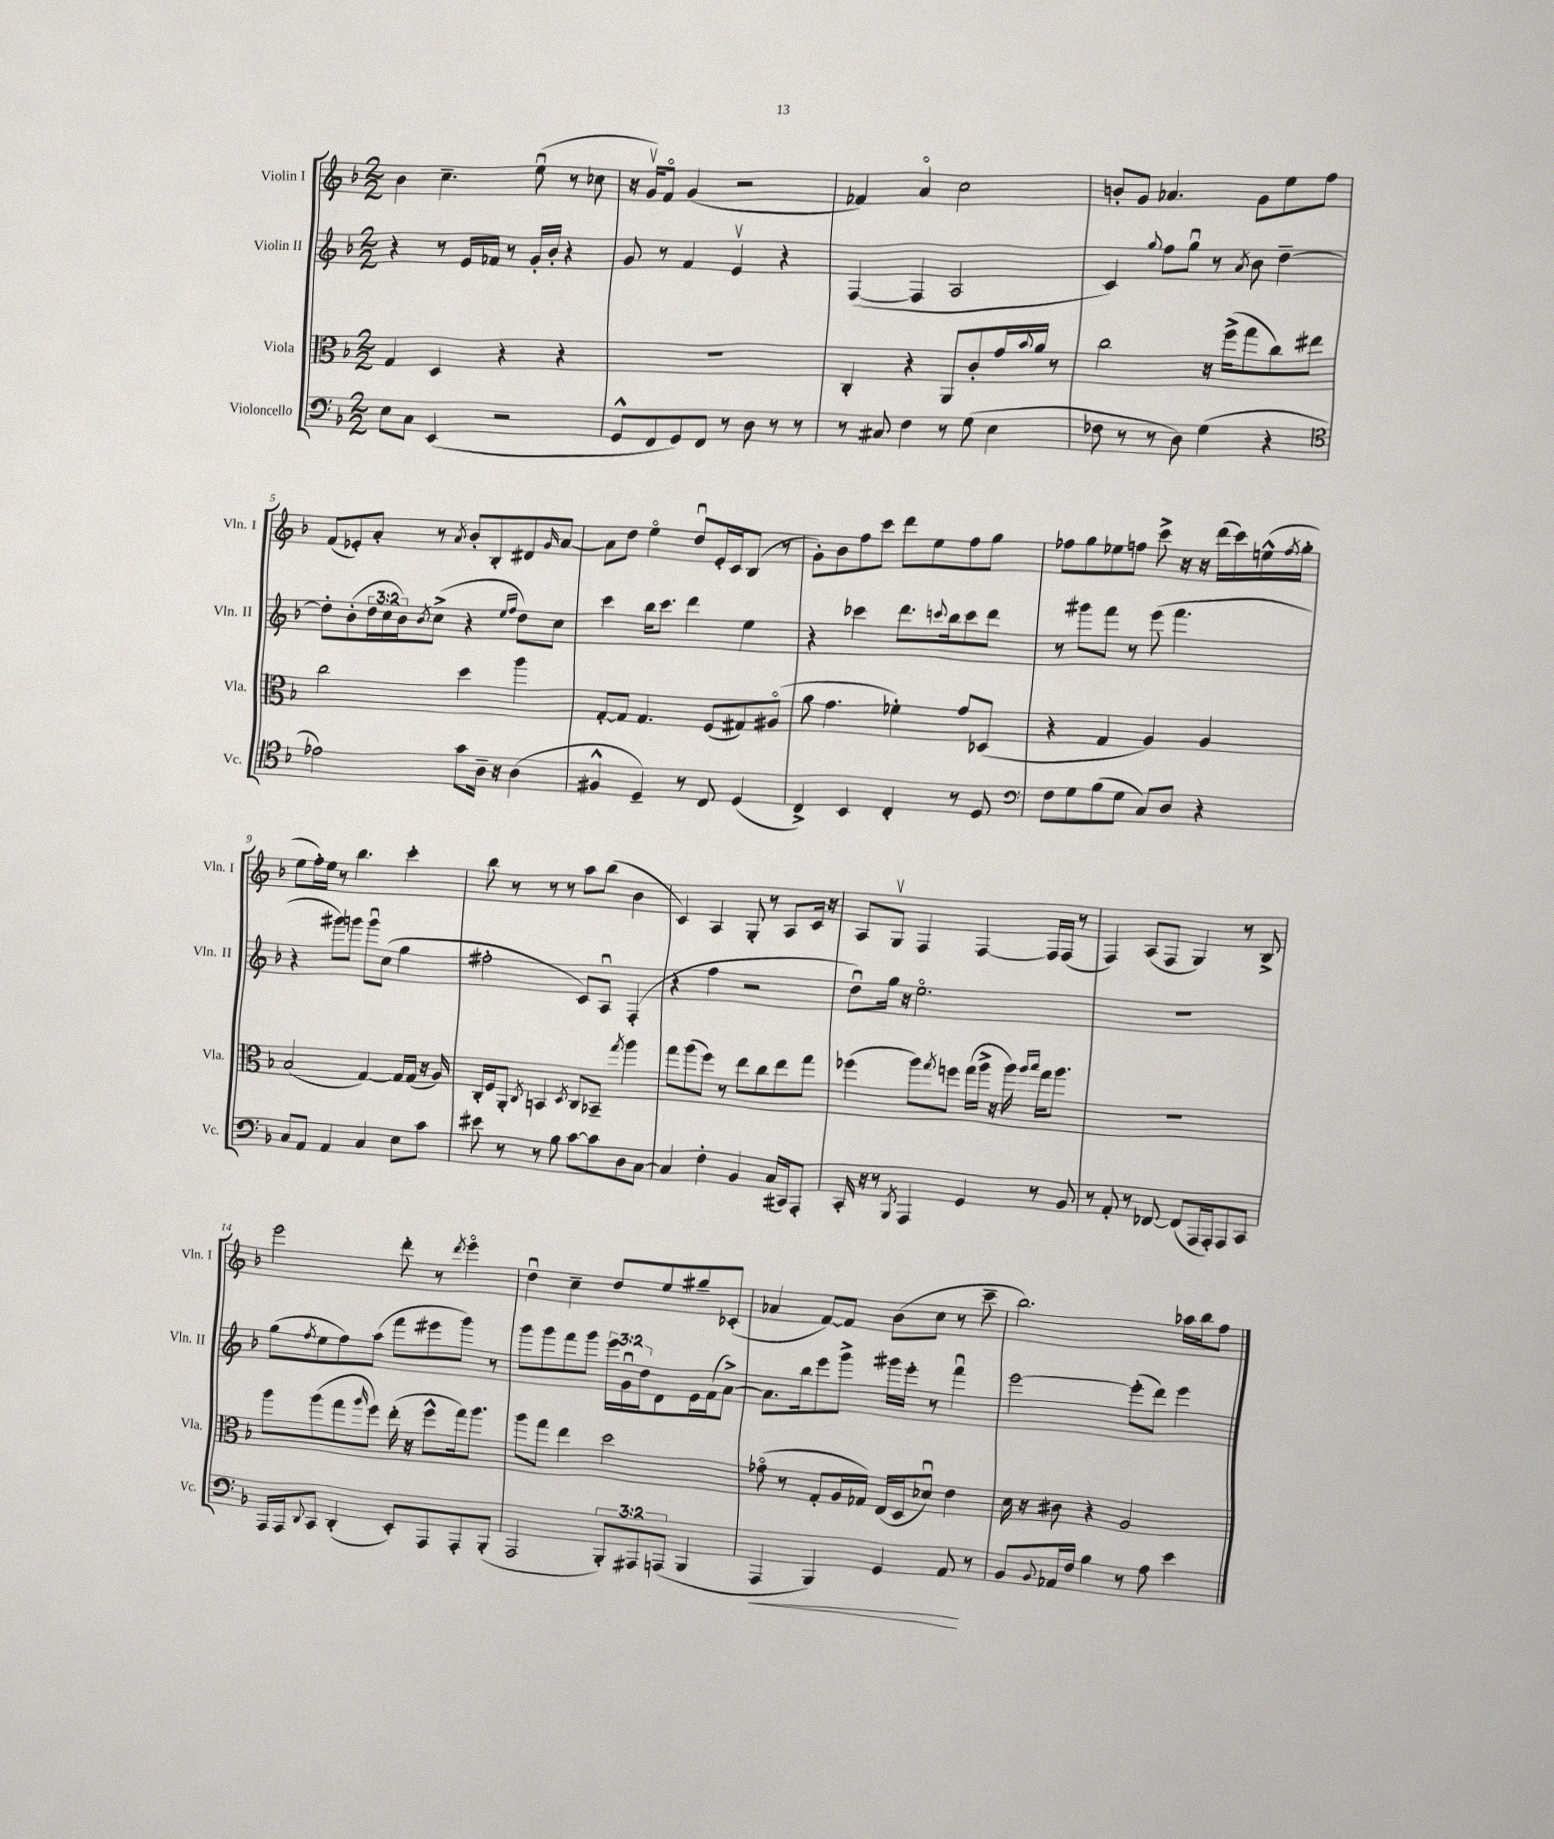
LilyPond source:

<<
\new StaffGroup <<
\new Staff = "s0" \with { instrumentName = "Violin I" shortInstrumentName = "Vln. I" } {
    \clef treble \key f \major \numericTimeSignature \time 2/2
    bes'4 c''4.-- e''8\downbow( r8 ces''8 |
    r16 g'16\upbow) f'8\flageolet g'4( r2 |
    fes'4) a'4\flageolet c''2 |
    b'8-. g'8 aes'4. g'8 e''8 f''8 |
    f'8( ees'8-.) a'8-. r8 \acciaccatura { a'8 } bes'8-. bes8-. dis'8 \grace { g'16 } a'8~ |
    a'8 d''8 e''4\flageolet d''8\downbow e'16-. c'16 bes8( r8 |
    g'8-.) bes'8 f''8 c'''8 d'''8 e''8 f''8 g''8 |
    fes''8 g''8 ees''8 f''8 c'''8-> r16 r16 d'''16( c'''16) e''16-^( \acciaccatura { f''8 } g''16-. |
    e''8 f''16-.) e''16 r8 bes''4. c'''4-. |
    bes''8 r8 r8 r8 a''8 bes''8( bes'4 |
    c'4) a4 g8-. r8 a8 c'16 r16 |
    a8 g8\upbow f4 f4~ f16 f16( r8 |
    f4) a8( f8 g4) r8 bes8-> |
    e'''2 d'''8-. r8 \acciaccatura { d'''8 } e'''4\flageolet |
    d''4\downbow c''4-- d''8 e''8 gis''8-- ces'8-.( |
    aes'4 f'8~) f'8 bes'8( c''8 r8 c'''8-- |
    bes''2.) aes''16 bes''16 f''8 \bar "|." |
}
\new Staff = "s1" \with { instrumentName = "Violin II" shortInstrumentName = "Vln. II" } {
    \clef treble \key f \major \numericTimeSignature \time 2/2 \override Staff.TupletNumber.text = #tuplet-number::calc-fraction-text
    r4 r8 e'16 fes'16 r8 g'16-. bes'16-. r4 |
    g'8 r8 f'4 e'4\upbow r4 |
    f4~( f4 a2 |
    c'4) \appoggiatura { g''8 } f''8 g''8\downbow r8 \acciaccatura { a'8 } bes'8 d''4~-- |
    d''8-. bes'8-.( \tuplet 3/2 { d''16 c''16 bes'16) } \acciaccatura { bes'8 } c''8->( r4 \grace { e''16 f''16 } d''8) c''8 |
    c'''4 bes''16 c'''8. d'''4 e''4 |
    r4 ces'''4 d'''8. \appoggiatura { c'''8 } bes''16 c'''8 d'''8 |
    r8 gis'''8 f'''8 r8 e'''8( f'''4. |
    r4 gis'''8) g'''8 g'''8\downbow c''8( g''4 |
    fis''2-. c'8) a8\downbow f4-.( |
    r4 f''4 r2 |
    d''8\downbow) g''16 r16 e''2.\flageolet |
    R1 |
    g''8( \acciaccatura { f''8 } e''8 f''8) a''8( f'''8 eis'''8 g'''8) r8 |
    g'''8 g'''8 f'''8 g'''8 \tuplet 3/2 { e'''16 g'16\downbow d''16 } d'8 e'16 f'16( a'8~->) |
    a'8. bes''16 e'''8 g'''8-> gis'''16 e'''16-. r8 f'''4\downbow |
    e'''2~ e'''8-.( d'''8) e'''4 \bar "|." |
}
\new Staff = "s2" \with { instrumentName = "Viola" shortInstrumentName = "Vla." } {
    \clef alto \key f \major \numericTimeSignature \time 2/2
    g4 d4 r4 r4 |
    R1 |
    c4-. r4 a,8 c'8-. g'16 \appoggiatura { bes'8 } a'16 r8 |
    c''2 r16 f''16->( g''8 c''8) eis''8 |
    c''2 d''4 a''4 |
    g8~-. g8 g4. f8( gis8) ais8\flageolet( |
    a'8 g'4. fes'4-.) g'8 des8( |
    r4 g4 a4) a4 |
    bes2( g4~) g16 g16( r16 a16) |
    c16-. f16 a,8-. \acciaccatura { c8 } b,4 \acciaccatura { d8 } c8 bes,8-- \acciaccatura { g''8 } a''4 |
    g''8 a''8( f''8) r8 e''8 c''8 e''8 g''8 |
    fes''4( a''8) \acciaccatura { g''8 } f''8 g''16( a''16-> r16 a''16) \grace { a''16 bes''16 } g''16 a''8. |
    R1 |
    a''8 a''8( g''8 \grace { a''16 } f''8) e''16-.( r16 f''8-^ g''16) a''8. |
    a''8 g''8 e''4 d''2 |
    ges'8\flageolet( r8 g8-. a16 ges16) e16( d16 des'8\downbow) e'4 |
    d'16 r16 cis'8 r4 a2 \bar "|." |
}
\new Staff = "s3" \with { instrumentName = "Violoncello" shortInstrumentName = "Vc." } {
    \clef bass \key f \major \numericTimeSignature \time 2/2 \override Staff.TupletNumber.text = #tuplet-number::calc-fraction-text
    e8 c8 e,4( r2 |
    g,8-^ f,8 g,8) f,8 r8 d8 r8 r8 |
    r8 cis8 f4 r8 g8( e4 |
    fes8 r8 r8 d8) g4( r4 |
    \clef tenor ees'2) g'8 a16-- r16 a4( |
    fis4-^ d4--) r8 c8 d4( |
    c4->) bes,4 c4-. r8 d8 |
    \clef bass f8 g8 bes8( g8 c8) d8 r4 |
    c8 a,8 a,4 c4 e8 c'8 |
    eis'8 r8 r8 bes8 c'8~ c'8 d8 c8~ |
    c4 f4-. bes,4 c16( cis,16) a,,8-. |
    c,16-. r16 r8 \acciaccatura { bes,,8 } a,,4 g,4 r8 bes,8 |
    r8 a,8-. r8 fes,8~ fes,8( a,,16 a,,16-.) a,,8 c,8 |
    a,,16 a,,16 \appoggiatura { d,8 } c,8 d,4-.( e,8-.) a,,8 a,,8-. bes,,8-.( |
    a,,2 \tuplet 3/2 { bes,,8-.) ais,,8 a,,8( } bes,,4 |
    a,,4\< bes,,4) g,4 a,8\! r8 |
    bes,8 \appoggiatura { bes,8 } aes,16 f16 bes4 r8 a8 e'4 \bar "|." |
}
>>
>>
